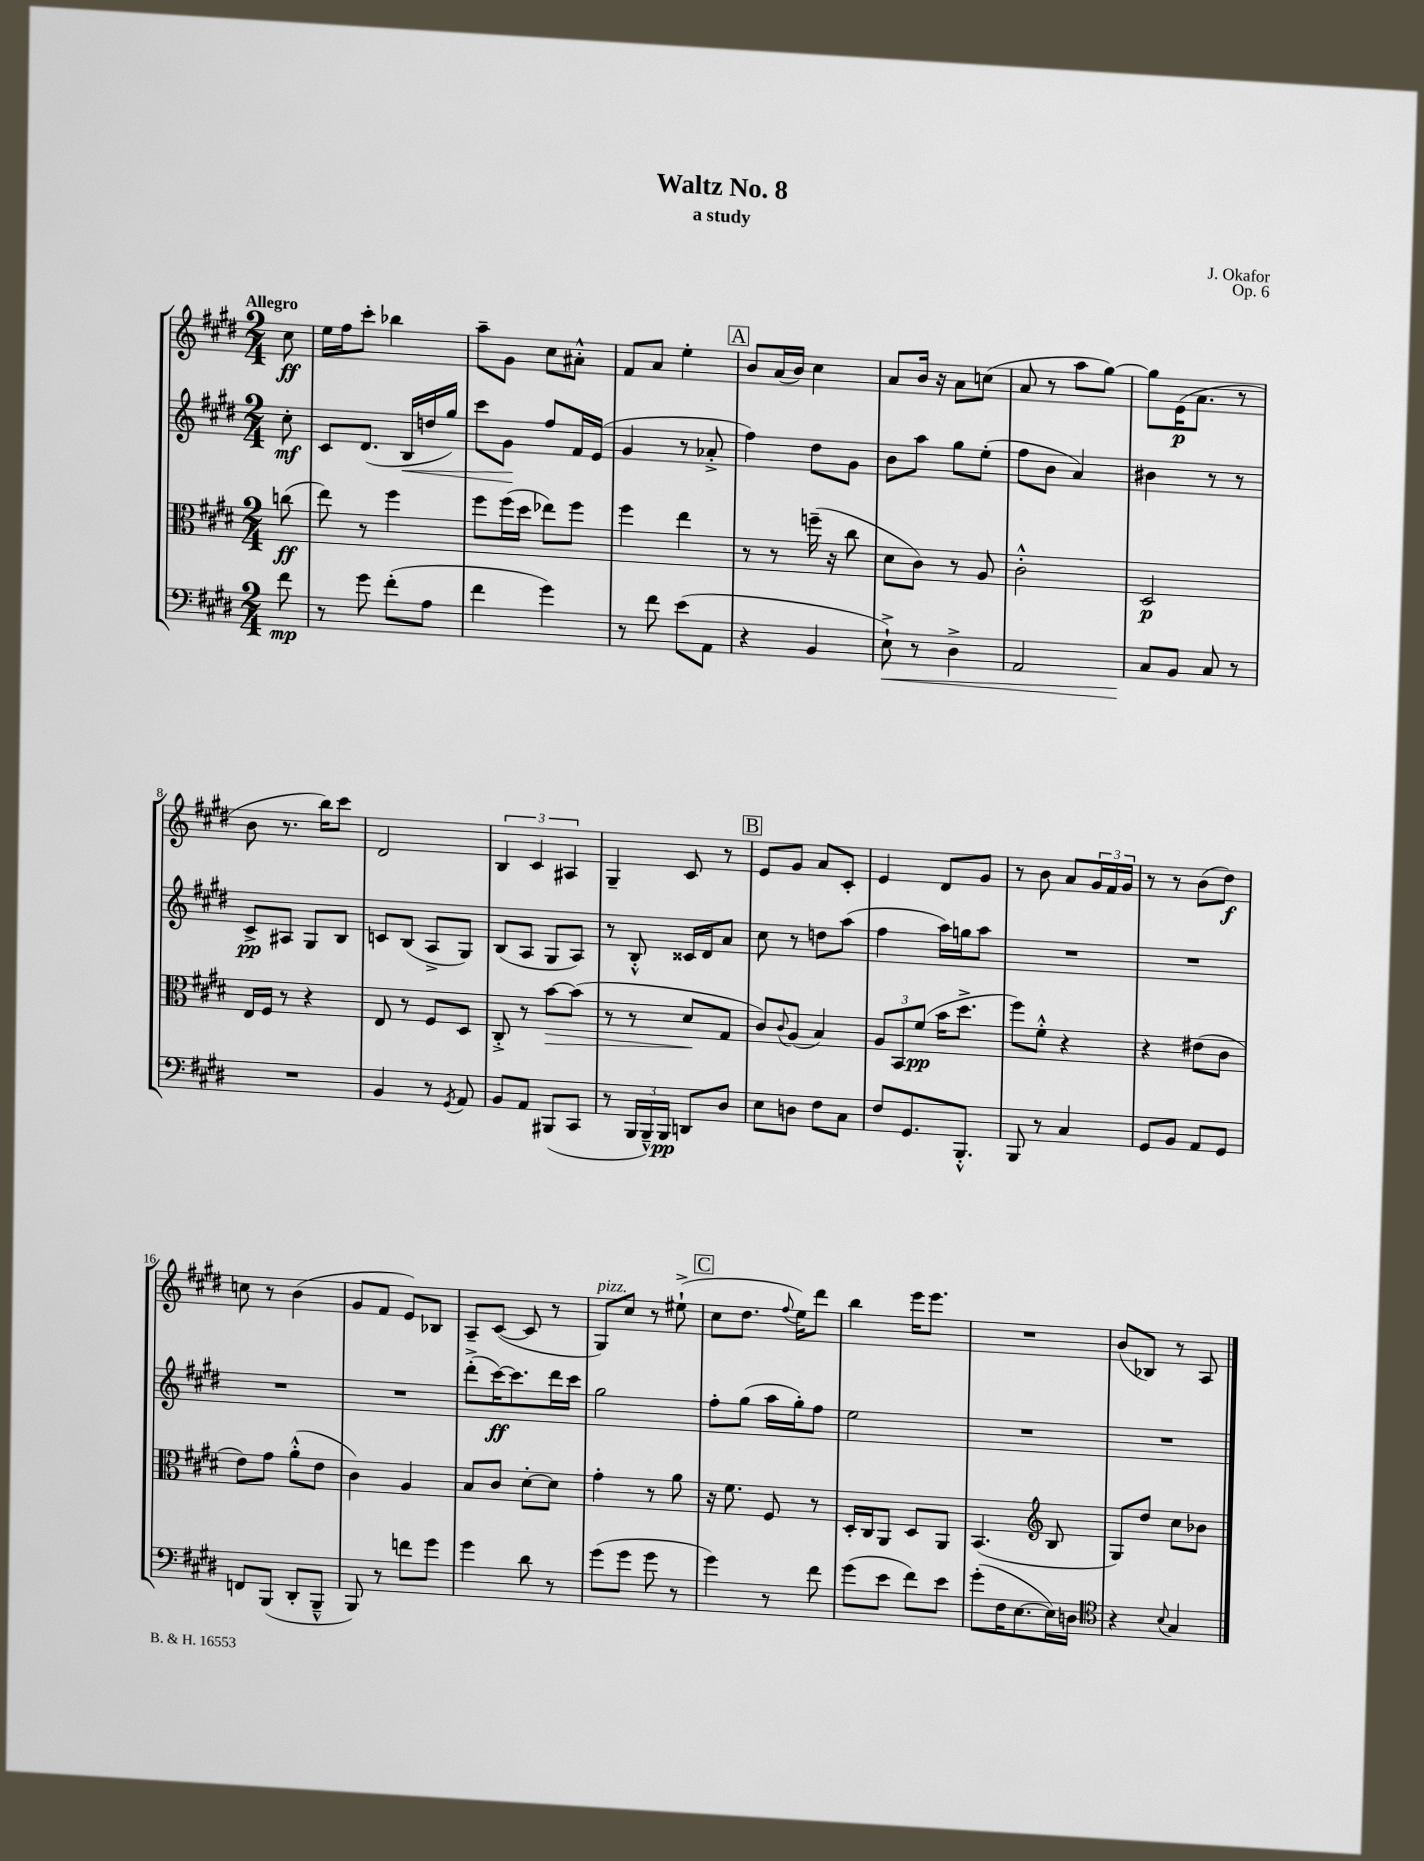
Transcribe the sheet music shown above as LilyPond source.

\header { title = "Waltz No. 8" composer = "J. Okafor" subtitle = "a study" opus = "Op. 6" }
<<
\new StaffGroup <<
\new Staff = "s0" {
    \clef treble \key e \major \numericTimeSignature \time 2/4 \partial 8 \tempo "Allegro"
    cis''8\ff |
    e''16 fis''16 cis'''8-. bes''4 |
    a''8-- gis'8 cis''8 ais'8-.-^ |
    fis'8 a'8 e''4-. |
    \mark \markup { \box "A" } b'8 a'16( b'16) cis''4 |
    a'8 b'16 r16 a'8 c''8( |
    a'8 r8 a''8 gis''8~) |
    gis''8 e'16\p( a'8. r8 |
    b'8 r8. b''16) cis'''8 |
    dis'2 |
    \tuplet 3/2 { b4 cis'4 ais4 } |
    gis4-- cis'8 r8 |
    \mark \markup { \box "B" } e'8 gis'8 a'8 cis'8-. |
    e'4 dis'8 gis'8 |
    r8 b'8 a'8 \tuplet 3/2 { gis'16 fis'16 gis'16 } |
    r8 r8 b'8( dis''8\f) |
    c''8 r8 b'4( |
    gis'8 fis'8 e'8) bes8 |
    a8-- cis'8~( cis'8 r8 |
    gis8^\markup { \italic "pizz." }) cis''8 r8 eis''8-!->( |
    \mark \markup { \box "C" } cis''8 dis''8. \appoggiatura { fis''8 } e''16) dis'''8 |
    b''4 e'''16 e'''8. |
    R2 |
    b'8( bes8) r8 a8 \bar "|." |
}
\new Staff = "s1" {
    \clef treble \key e \major \numericTimeSignature \time 2/4 \partial 8
    cis''8-.\mf |
    cis'8 dis'8.( b16\< d''16 gis''16) |
    cis'''8 gis'8\! fis''8 fis'16 e'16( |
    gis'4 r8 aes'8-.-> |
    \mark \markup { \box "A" } fis''4) dis''8 gis'8 |
    b'8 a''8 gis''8 e''8-.( |
    fis''8 b'8 a'4) |
    bis'4 r8 r8 |
    cis'8->\pp ais8 gis8 b8 |
    c'8 b8( a8-> gis8) |
    b8( a8 gis8 a8) |
    r8 b8-.-^ cisis'16 dis'16 a'8 |
    \mark \markup { \box "B" } cis''8 r8 d''8 a''8( |
    fis''4 a''16) g''16 a''8 |
    R2 |
    R2 |
    R2 |
    R2 |
    dis'''8-.->( cis'''16~\ff) cis'''8. dis'''16 cis'''16 |
    gis''2 |
    \mark \markup { \box "C" } fis''8-. gis''8( a''16 gis''16-.) fis''8 |
    e''2 |
    R2 |
    R2 \bar "|." |
}
\new Staff = "s2" {
    \clef alto \key e \major \numericTimeSignature \time 2/4 \partial 8
    c''8\ff( |
    e''8) r8 fis''4 |
    fis''8 fis''16( dis''16 ees''8) fis''8 |
    fis''4 e''4 |
    \mark \markup { \box "A" } r8 r8 f''16--( r16 cis''8 |
    dis'8 cis'8) r8 a8 |
    cis'2-.-^ |
    dis2\p |
    e16 fis16 r8 r4 |
    e8 r8 fis8 dis8 |
    cis8-.-> r8 b'8~\> b'8( |
    r8 r8 dis'8\! gis8 |
    \mark \markup { \box "B" } cis'8) \appoggiatura { cis'8 } a8( b4) |
    \tuplet 3/2 { a8 b,8 fis'8\pp( } b'16 dis''8.-> |
    fis''8) fis'8-.-^ r4 |
    r4 eis'8( cis'8 |
    e'8) gis'8 a'8-.-^( e'8 |
    cis'4) a4 |
    b8 cis'8 dis'8~-. dis'8 |
    gis'4-. r8 a'8 |
    \mark \markup { \box "C" } r16 fis'8. fis8 r8 |
    dis16-. cis16 a,8 dis8 a,8 |
    b,4.( \clef treble b8 |
    gis8) dis''8 cis''8 bes'8 \bar "|." |
}
\new Staff = "s3" {
    \clef bass \key e \major \numericTimeSignature \time 2/4 \partial 8
    fis'8\mp |
    r8 gis'8 fis'8-.( a8 |
    fis'4 gis'4) |
    r8 fis'8 e'8( a,8 |
    \mark \markup { \box "A" } r4 b,4 |
    e8-!->\<) r8 dis4-> |
    a,2 |
    cis8\! b,8 cis8 r8 |
    R2 |
    b,4 r8 \acciaccatura { gis,8 } a,8 |
    b,8 a,8 bis,,8( cis,8 |
    r8 \tuplet 3/2 { b,,16 b,,16---^) b,,16\pp } d,8 dis8 |
    \mark \markup { \box "B" } e8 d8 fis8 cis8 |
    fis8 gis,8. b,,8.-.-^ |
    b,,8 r8 cis4 |
    gis,8 b,8 a,8 gis,8 |
    f,8 b,,8( dis,8-. b,,8---^ |
    b,,8) r8 f'8 gis'8 |
    gis'4 dis'8 r8 |
    gis'8( gis'8 gis'8 r8 |
    \mark \markup { \box "C" } gis'4) r8 fis'8 |
    gis'8( e'8 fis'8) e'8 |
    gis'8-.( fis16 e8.~ e16) d16 |
    \clef tenor r4 \appoggiatura { b8 } gis4 \bar "|." |
}
>>
>>
